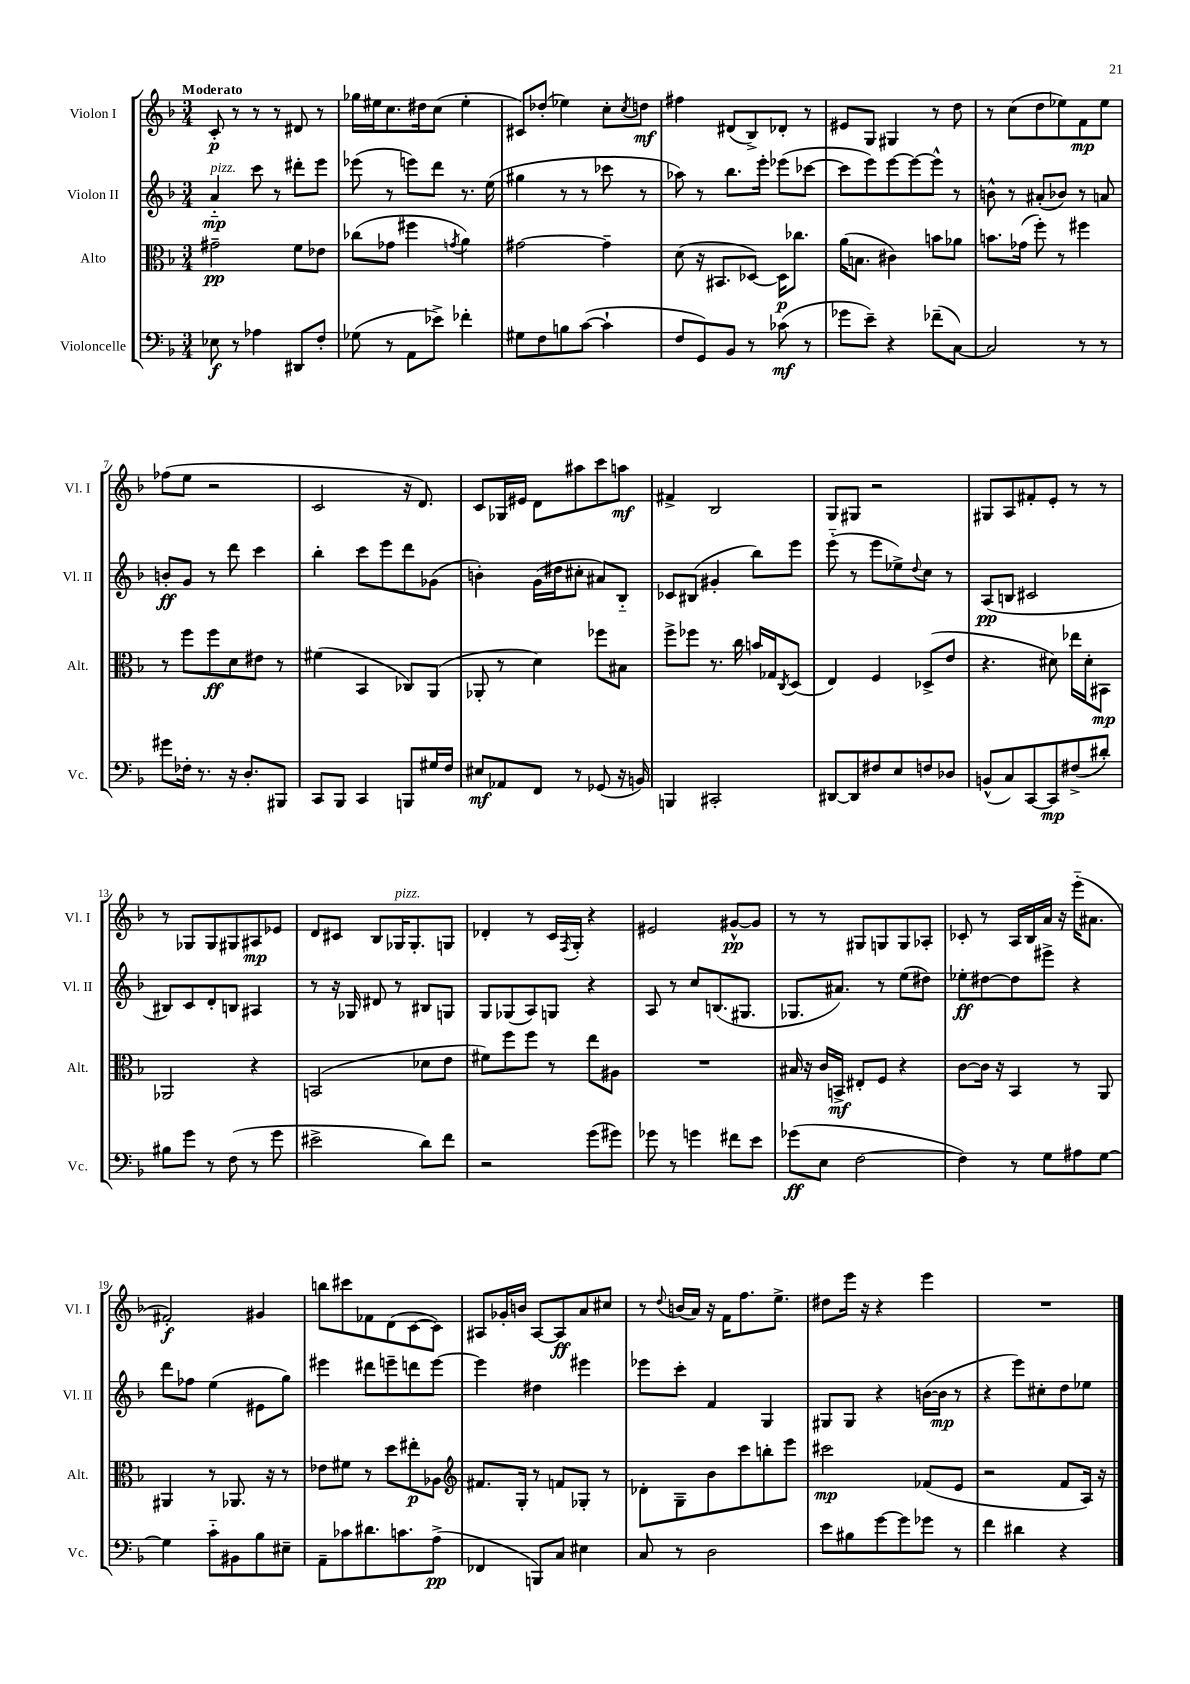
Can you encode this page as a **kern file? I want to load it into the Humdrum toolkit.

**kern	**dynam	**kern	**dynam	**kern	**dynam	**kern	**dynam
*part4	*part4	*part3	*part3	*part2	*part2	*part1	*part1
*staff4	*staff4	*staff3	*staff3	*staff2	*staff2	*staff1	*staff1
*I"Violoncelle	*	*I"Alto	*	*I"Violon II	*	*I"Violon I	*
*I'Vc.	*	*I'Alt.	*	*I'Vl. II	*	*I'Vl. I	*
*clefF4	*	*clefC3	*	*clefG2	*	*clefG2	*
*k[b-]	*	*k[b-]	*	*k[b-]	*	*k[b-]	*
*M3/4	*	*M3/4	*	*M3/4	*	*M3/4	*
=1	=1	=1	=1	=1	=1	=1	=1
!	!	!	!	!	!	!LO:TX:a:B:t=Moderato	!
!	!	!	!	!LO:TX:a:i:t=pizz.	!	!	!
8E-X\	f	2g#X~\	pp	4a/	mp	8c'/	p
8r	.	.	.	.	.	8r	.
4A-X\	.	.	.	8ccc\	.	8r	.
.	.	.	.	8r	.	8r	.
8DD#X/L	.	8f\L	.	8ddd#X'\L	.	8d#X/	.
8F'/J	.	8e-X\J	.	8eee\J	.	8r	.
=2	=2	=2	=2	=2	=2	=2	=2
(8G-X\	.	(8cc-X\L	.	(8eee-X\	.	16gg-X\LL	.
.	.	.	.	.	.	16ee#X\J	.
8r	.	8g-X\J	.	8r	.	8.cc\	.
8AA\L	.	4ff#X\	.	8eeen\L)	.	.	.
.	.	.	.	.	.	16dd#X\k	.
8e-X^\J)	.	.	.	8ddd\J	.	(8cc\J	.
.	.	8qgn/	.	.	.	.	.
4f-X'\	.	4a\)	.	8.r	.	4ee#'\	.
.	.	.	.	(16ee\	.	.	.
=3	=3	=3	=3	=3	=3	=3	=3
8G#X\L	.	[2g#X\	.	4gg#X\	.	8c#X/L)	.
8F\	.	.	.	.	.	(8dd-X'/J	.
8Bn\	.	.	.	8r	.	4ee-X\)	.
([8c\J	.	.	.	8r	.	.	.
4c`\]	.	4g#~\]	.	8ccc-X\	.	8cc'\L	.
.	.	.	.	.	.	8qcc/	.
.	.	.	.	8r	.	8ddn\J	mf
=4	=4	=4	=4	=4	=4	=4	=4
8F/L	.	(8d\	.	8aa-X\)	.	4ff#X\	.
8GG/)	.	16r	.	8r	.	.	.
.	.	8.BB#X/L	.	.	.	.	.
8BB-/J	.	.	.	8.bb-\L	.	(8d#X/L	.
8r	.	[8D-X/J)	.	.	.	8B-^/)	.
.	.	.	.	16eee'\Jk	.	.	.
(8c-X\	mf	16D-\KL]	p	(8eee-X\L	.	8d-X'/J	.
.	.	8.cc-X\J	.	.	.	.	.
8r	.	.	.	[8ccc-X\J	.	8r	.
=5	=5	=5	=5	=5	=5	=5	=5
8g-X\L	.	(16a\KL	.	8ccc-\L]	.	8e#X/L	.
.	.	8.Bn\J	.	.	.	.	.
8e~\J)	.	.	.	8eee\)	.	8G/J	.
4r	.	4c#X\)	.	[8eee\	.	4G#X/	.
.	.	.	.	8eee\_	.	.	.
(8f-X~\L	.	8bn\L	.	8eee^^\J]	.	8r	.
[8C\J)	.	8a-X\J	.	8r	.	8dd\	.
=6	=6	=6	=6	=6	=6	=6	=6
2C/]	.	8.bn\L	.	8bn^^\	.	8r	.
.	.	.	.	8r	.	(8cc\L	.
.	.	(16g-X\Jk	.	.	.	.	.
.	.	8ff'\)	.	(8a#X'/L	.	8dd\	.
.	.	8r	.	8b-X/J)	.	8ee-X\)	.
8r	.	4ff#X\	.	8r	.	8f\	mp
8r	.	.	.	8an/	.	8ee-\J	.
!!LO:LB:g=z
=7	=7	=7	=7	=7	=7	=7	=7
8g#X\L	.	8r	.	8bn'/L	ff	(8ff-X\L	.
16F-X'\Jk	.	8ff\L	.	8g/J	.	8ee\J	.
8.r	.	.	.	.	.	.	.
.	.	8ff\	ff	8r	.	2r	.
16r	.	8d\	.	8ddd\	.	.	.
8.D'/L	.	.	.	.	.	.	.
.	.	8e#X\J	.	4ccc\	.	.	.
8BBB#X/J	.	8r	.	.	.	.	.
=8	=8	=8	=8	=8	=8	=8	=8
8CC/L	.	(4f#X\	.	4bb-'\	.	2c/	.
8BBB-/J	.	.	.	.	.	.	.
4CC/	.	4BB-/	.	8ccc\L	.	.	.
.	.	.	.	8eee\	.	.	.
8BBBn/L	.	8C-X/L)	.	8ddd\	.	16r	.
.	.	.	.	.	.	8.d/)	.
16G#X/L	.	(8AA/J	.	(8g-X\J	.	.	.
16F/JJ	.	.	.	.	.	.	.
=9	=9	=9	=9	=9	=9	=9	=9
8E#X/L	mf	8AA-X'/	.	4bn'\)	.	8c/L	.
8AA-X/	.	8r	.	.	.	16G-X/L	.
.	.	.	.	.	.	16e#X/JJ	.
8FF/J	.	4d\)	.	(16g\LL	.	8d\L	.
.	.	.	.	16dd#X\J	.	.	.
8r	.	.	.	8cc#X'\J	.	8aa#X\	.
(8GG-X/	.	8ff-X\L	.	8a#X/L)	.	8ccc\	.
16r	.	8B#X\J	.	8B-/J	.	8aan\J	mf
16BBn/)	.	.	.	.	.	.	.
=10	=10	=10	=10	=10	=10	=10	=10
4BBBn/	.	8ff^\L	.	8c-X/L	.	4f#X^/	.
.	.	8ff-X\J	.	(8B#X/J	.	.	.
2CC#X'/	.	8.r	.	4g#X'/	.	2B-/	.
.	.	16cc\	.	.	.	.	.
.	.	16bn/LL	.	8bb-\L)	.	.	.
.	.	16G-X/J	.	.	.	.	.
.	.	8qC/	.	.	.	.	.
.	.	(8D/J	.	8eee\J	.	.	.
=11	=11	=11	=11	=11	=11	=11	=11
[8DD#X/L	.	4E/)	.	(8eee\	.	8G/L	.
8DD#/]	.	.	.	8r	.	8G#X/J	.
8F#X/	.	4F/	.	8eee\L	.	2r	.
8E/	.	.	.	8ee-X^\)	.	.	.
.	.	.	.	8qqdd/	.	.	.
8Fn/	.	(8D-X^/L	.	8cc\J	.	.	.
8D-X/J	.	8e/J	.	8r	.	.	.
=12	=12	=12	=12	=12	=12	=12	=12
(8BBn^^/L	.	4.r	.	(8A/L	pp	8G#X/L	.
8C/)	.	.	.	8Bn/J	.	8A/	.
[8CC/	.	.	.	2c#X/	.	8f#X'/	.
8CC/]	mp	8d#X\)	.	.	.	8e'/J	.
(8F#X^/	.	16ee-X\LL	.	.	.	8r	.
.	.	16d#'\J	.	.	.	.	.
8d#X'/J)	.	8BB#X\J	mp	.	.	8r	.
!!LO:LB:g=z
=13	=13	=13	=13	=13	=13	=13	=13
8B#X\L	.	2AA-X/	.	8B#X/L)	.	8r	.
8g\J	.	.	.	8c/	.	8G-X/L	.
8r	.	.	.	8d'/	.	8G-/	.
(8F\	.	.	.	8Bn/J	.	8G#X/	.
8r	.	4r	.	4A#X/	.	8A#X/	mp
8g\	.	.	.	.	.	8e-X/J	.
=14	=14	=14	=14	=14	=14	=14	=14
2e#X^\	.	(2BBn/	.	8r	.	8d/L	.
.	.	.	.	16r	.	8c#X/J	.
.	.	.	.	16G-X/	.	.	.
.	.	.	.	8d#X/	.	8B-/L	.
!	!	!	!	!	!	!LO:TX:a:i:t=pizz.	!
.	.	.	.	8r	.	16G-X/K	.
.	.	.	.	.	.	8.G-'/	.
8d\L)	.	8d-X\L	.	8B#X/L	.	.	.
8f\J	.	8e\J	.	8Gn/J	.	8Gn/J	.
=15	=15	=15	=15	=15	=15	=15	=15
2r	.	8f#X\L)	.	8G/L	.	4d-X'/	.
.	.	8ff\	.	(8G-X/	.	.	.
.	.	8ff\J	.	8A/)	.	8r	.
.	.	8r	.	8Gn/J	.	16c/LL	.
.	.	.	.	.	.	8qF/	.
.	.	.	.	.	.	16G'/JJ	.
(8g\L	.	8ee\L	.	4r	.	4r	.
8g#X\J)	.	8A#X\J	.	.	.	.	.
=16	=16	=16	=16	=16	=16	=16	=16
8g-X\	.	2.r	.	8A/	.	2e#X/	.
8r	.	.	.	8r	.	.	.
4gn\	.	.	.	8cc/L	.	.	.
.	.	.	.	(8.Bn/	.	.	.
8f#X\L	.	.	.	.	.	[8g#X^^/L	pp
.	.	.	.	8.G#X/J	.	.	.
8e\J	.	.	.	.	.	8g#/J]	.
=17	=17	=17	=17	=17	=17	=17	=17
(8g-X\L	ff	16B#X/	.	8.G-X/L	.	8r	.
.	.	16r	.	.	.	.	.
8E\J	.	16c/LL	.	.	.	8r	.
.	.	16BBn^/JJ	mf	8.a#X/J)	.	.	.
[2F\	.	8E#X'/L	.	.	.	8G#X/L	.
.	.	8F/J	.	8r	.	8Gn/	.
.	.	4r	.	(8ee\L	.	8G/	.
.	.	.	.	8dd#X\J)	.	8A-X'/J	.
=18	=18	=18	=18	=18	=18	=18	=18
4F\])	.	[8c\L	.	8ee-X'\L	ff	8c-X'/	.
.	.	16c\Jk]	.	[8dd#X\	.	8r	.
.	.	16r	.	.	.	.	.
8r	.	4BB-/	.	8dd#\]	.	16A/LL	.
.	.	.	.	.	.	16B-/	.
8G\L	.	.	.	8eee#X^\J	.	16a/JJ	.
.	.	.	.	.	.	16r	.
8A#X\	.	8r	.	4r	.	(16eee\KL	.
.	.	.	.	.	.	8.a#X\J	.
[8G\J	.	8AA/	.	.	.	.	.
!!LO:LB:g=z
=19	=19	=19	=19	=19	=19	=19	=19
4G\]	.	4AA#X/	.	8ddd\L	.	2f#X'/)	f
.	.	.	.	8ff-X\J	.	.	.
8c\L	.	8r	.	(4ee\	.	.	.
8BB#X\	.	8.AA-X/	.	.	.	.	.
8B-\	.	.	.	8e#X\L	.	4g#X/	.
.	.	16r	.	.	.	.	.
8E#X~\J	.	8r	.	8gg\J)	.	.	.
=20	=20	=20	=20	=20	=20	=20	=20
8AA~\L	.	8e-X\L	.	4eee#X\	.	8bbn\L	.
8c-X\	.	8f#X\J	.	.	.	8ccc#X\	.
8.d#X\	.	8r	.	8ddd#X\L	.	8f-X\	.
.	.	8dd\L	.	8eeen~\	.	(8d\	.
8.cn\	.	.	.	.	.	.	.
.	.	8ee#X'\	p	8dddn\	.	[8c\	.
(8A^\J	pp	8A-X\J	.	[8eee\J	.	8c\J])	.
=21	=21	=21	=21	=21	=21	=21	=21
*	*	*clefG2	*	*	*	*	*
4FF-X/	.	8.f#X/L	.	4eee\]	.	8A#X/L	.
.	.	.	.	.	.	16g-X'/L	.
.	.	16G'/Jk	.	.	.	16bn/JJ	.
8BBBn/L)	.	8r	.	4dd#X\	.	[8A#/L	.
8C/J	.	8fn/L	.	.	.	8A#/]	ff
4E#X\	.	8G-X'/J	.	4eee#X\	.	8a/	.
.	.	8r	.	.	.	8cc#X/J	.
=22	=22	=22	=22	=22	=22	=22	=22
8C/	.	8d-X'\L	.	8eee-X\L	.	8r	.
.	.	.	.	.	.	8qqdd/	.
8r	.	8G~\	.	8ccc'\J	.	(16bn/LL	.
.	.	.	.	.	.	16a/JJ)	.
2D\	.	8b-\	.	4f/	.	16r	.
.	.	.	.	.	.	16f\KL	.
.	.	8ccc\	.	.	.	8.ff\	.
.	.	8bbn'\	.	4G/	.	.	.
.	.	.	.	.	.	8.ee^\J	.
.	.	8eee\J	.	.	.	.	.
=23	=23	=23	=23	=23	=23	=23	=23
8e\L	.	2ccc#X\	mp	8G#X/L	.	8dd#X\L	.
8B#X\	.	.	.	8G#/J	.	16eee\Jk	.
.	.	.	.	.	.	16r	.
[8g\	.	.	.	4r	.	4r	.
8g\]	.	.	.	.	.	.	.
8g-X\J	.	(8f-X/L	.	([16bn\LL	.	4eee\	.
.	.	.	.	16b\JJ]	mp	.	.
8r	.	8e/J	.	8r	.	.	.
=24	=24	=24	=24	=24	=24	=24	=24
4f\	.	2r	.	4r	.	2.r	.
4d#X\	.	.	.	8eee\L)	.	.	.
.	.	.	.	8cc#X'\	.	.	.
4r	.	8f/L	.	8dd\	.	.	.
.	.	16A/Jk)	.	8ee-X\J	.	.	.
.	.	16r	.	.	.	.	.
==	==	==	==	==	==	==	==
*-	*-	*-	*-	*-	*-	*-	*-
